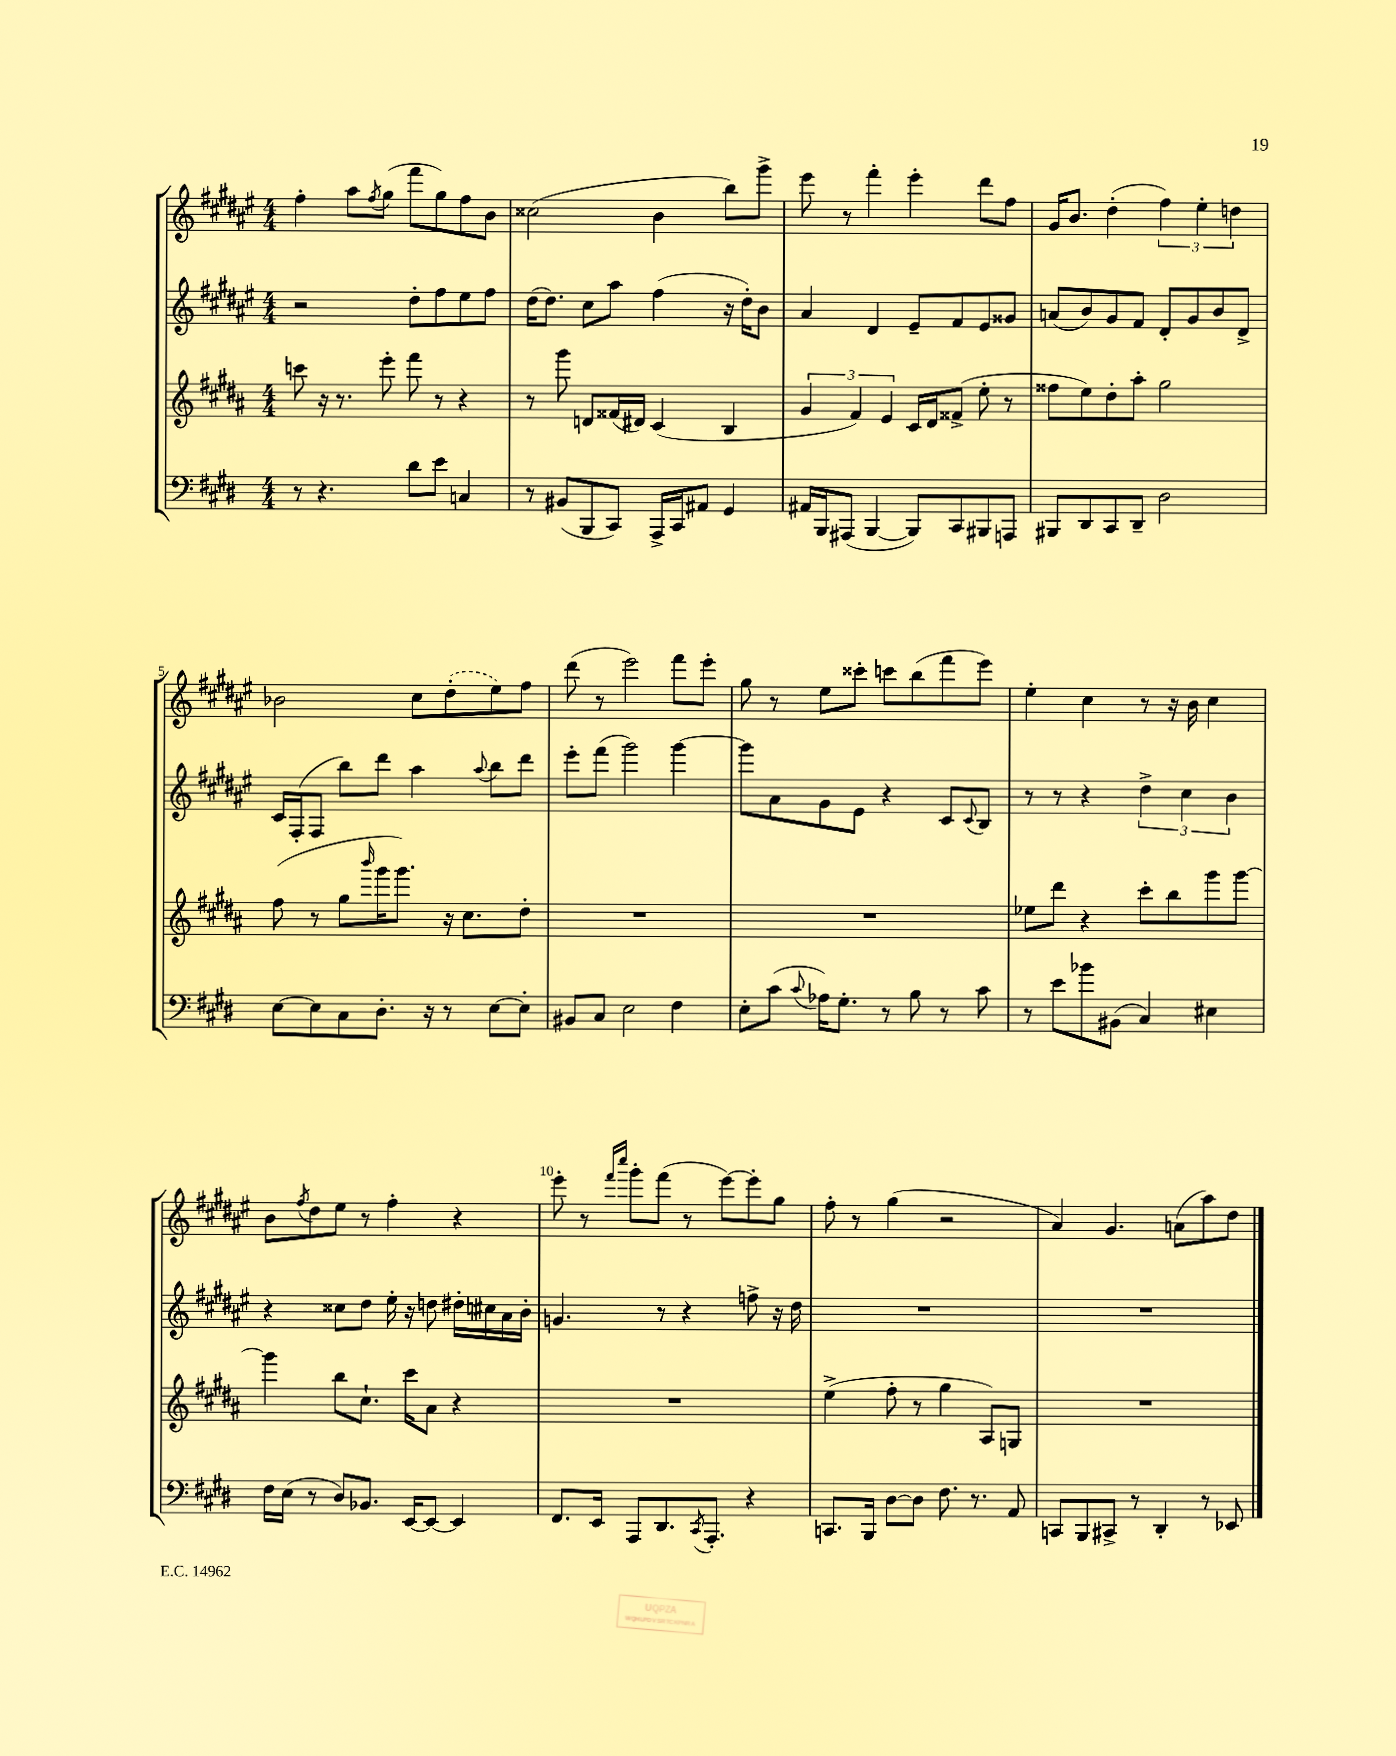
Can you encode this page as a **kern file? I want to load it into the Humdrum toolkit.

**kern	**kern	**kern	**kern
*staff4	*staff3	*staff2	*staff1
*clefF4	*clefG2	*clefG2	*clefG2
*k[f#c#g#d#]	*k[f#c#g#d#a#]	*k[f#c#g#d#a#e#]	*k[f#c#g#d#a#e#]
*M4/4	*M4/4	*M4/4	*M4/4
8r	8ccc\	2r	4ff#'\
4.r	16r	.	.
.	8.r	.	.
.	.	.	8aa#\L
.	.	.	8qff#/
.	8eee'\	.	(8gg#\J
8d#\L	8fff#\	8dd#'\L	8fff#\L
8e\J	8r	8ff#\	8gg#\)
4C/	4r	8ee#\	8ff#\
.	.	8ff#\J	8b\J
=	=	=	=
8r	8r	(16dd#\LK	(2cc##\
.	.	8.dd#\J)	.
(8BB#/L	8ggg#\	.	.
8BBB/	8d/L	8cc#\L	.
8CC#/J)	(16f##/L	8aa#\J	.
.	16d#/JJ)	.	.
16AAA^/LL	(4c#/	(4ff#\	4b\
16CC#/J	.	.	.
8AA#/J	.	.	.
4GG#/	4B/	16r	8bb\L)
.	.	16dd#'\LK)	.
.	.	8b\J	8ggg#^\J
=	=	=	=
16AA#/LL	6g#/	4a#/	8eee#\
16BBB/J	.	.	.
(8AAA#/J	.	.	8r
.	6f#/)	.	.
[4BBB/	.	4d#/	4fff#'\
.	6e/	.	.
8BBB/]L)	16c#/LL	8e#~/L	4eee#'\
.	16d#/J	.	.
8CC#/	(8f##^/J	8f#/	.
8BBB#/	8ee'\	8e#/	8ddd#\L
8AAA/J	8r	8g##/J	8ff#\J
=	=	=	=
8BBB#/L	8ff##\L	(8a/L	16g#/LK
.	.	.	8.b/J
8DD#/	8ee\)	8b/)	.
8CC#/	8dd#'\	8g#/	(4dd#'\
8DD#~/J	8aa#'\J	8f#/J	.
2D#\	2gg#\	8d#'/L	6ff#\)
.	.	8g#/	.
.	.	.	6ee#'\
.	.	8b/	.
.	.	.	6dd\
.	.	8d#^/J	.
=	=	=	=
[8E\L	(8ff#\	16c#/LL	2b-\
.	.	(16F#'/J	.
8E\]	8r	8F#/J	.
8C#\	8gg#\L	8bb\L)	.
.	16qqbbb/	.	.
8.D#'\J	16ggg#\K	8ddd#\J	.
.	8.ggg#\J)	.	.
.	.	4aa#\	8cc#\L
16r	.	.	.
8r	16r	.	(8dd#'\
.	8.cc#\L	.	.
.	.	8qqaa#/	.
[8E\L	.	8bb\L	8ee#\)
8E'\]J	8dd#'\J	8ddd#\J	8ff#\J
=	=	=	=
8BB#/L	1r	8eee#'\L	(8ddd#\
8C#/J	.	(8fff#\J	8r
2E\	.	2ggg#\)	2eee#\)
4F#\	.	[4ggg#\	8fff#\L
.	.	.	8eee#'\J
=	=	=	=
8E'\L	1r	8ggg#\]L	8gg#\
(8c#\J	.	8a#\	8r
8qqc#/	.	.	.
16A-\LK)	.	8g#\	8ee#\L
8.G#'\J	.	.	.
.	.	8e#\J	8ccc##'\J
8r	.	4r	8ccc\L
8B\	.	.	(8bb\
8r	.	8c#/L	8fff#\
.	.	8qqc#/	.
8c#\	.	8B/J	8eee#\J)
=	=	=	=
8r	8ee-\L	8r	4ee#'\
8e\L	8ddd#\J	8r	.
8b-\	4r	4r	4cc#\
(8BB#\J	.	.	.
4C#/)	8ccc#'\L	6dd#^\	8r
.	8bb\	.	16r
.	.	6cc#\	.
.	.	.	16b\
4E#\	8ggg#\	.	4cc#\
.	.	6b\	.
.	[8ggg#\J	.	.
=	=	=	=
16F#\LL	4ggg#\]	4r	8b\L
(16E\JJ	.	.	.
.	.	.	8qff#/
8r	.	.	8dd#\
8D#/L)	8bb\L	8cc##\L	8ee#\J
8.BB-/J	8.cc#`\J	8dd#\J	8r
.	.	16ee#'\	4ff#'\
[16EE/LK	16ccc#\LK	16r	.
8EE/_J	8a#\J	8dd\	.
4EE/]	4r	16dd#'\LL	4r
.	.	16cc#\	.
.	.	16a#\	.
.	.	16b'\JJ	.
=	=	=	=
8.FF#/L	1r	4.g/	8eee#'\
.	.	.	8r
16EE/Jk	.	.	.
.	.	.	16qqfff#/LL
.	.	.	16qqcccc#/JJ
8AAA/L	.	.	8ggg#'\L
8.DD#/	.	8r	(8fff#\J
.	.	4r	8r
8qCC#/	.	.	.
8.AAA'/J	.	.	.
.	.	.	[8eee#\L)
4r	.	8ff^\	8eee#'\]
.	.	16r	8gg#\J
.	.	16dd#\	.
=	=	=	=
8.CC/L	(4ee^\	1r	8ff#'\
.	.	.	8r
16BBB/Jk	.	.	.
[8D#\L	8ff#'\	.	(4gg#\
8D#\]J	8r	.	.
8.F#\	4gg#\	.	2r
8.r	.	.	.
.	8A#/L)	.	.
8AA/	8G/J	.	.
=	=	=	=
8CC/L	1r	1r	4a#/)
8BBB/	.	.	.
8CC#^/J	.	.	4.g#/
8r	.	.	.
4DD#'/	.	.	.
.	.	.	(8a\L
8r	.	.	8aa#\)
8EE-/	.	.	8dd#\J
==	==	==	==
*-	*-	*-	*-
